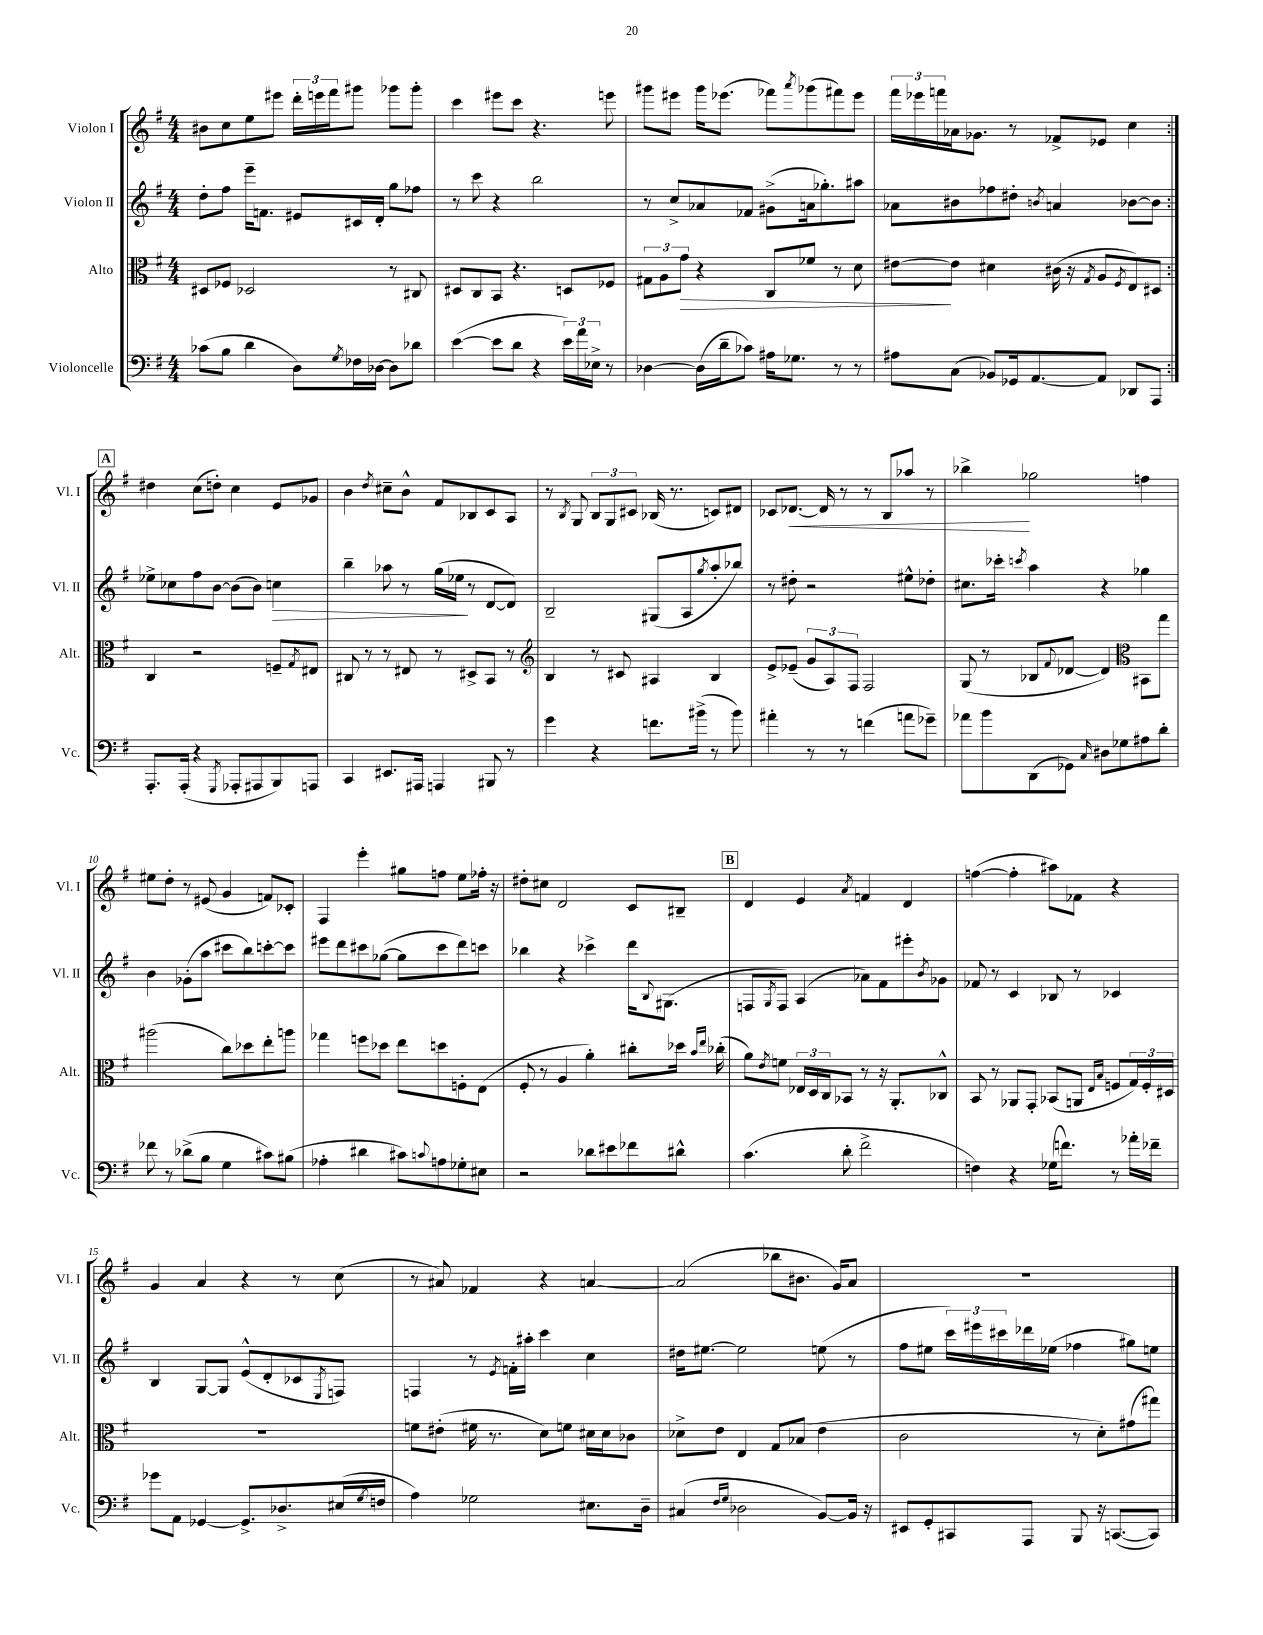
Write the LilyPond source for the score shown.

<<
\new StaffGroup <<
\new Staff = "s0" \with { instrumentName = "Violon I" shortInstrumentName = "Vl. I" } {
    \clef treble \key g \major \numericTimeSignature \time 4/4
    \repeat volta 2 { bis'8 c''8 e''8 eis'''8 \tuplet 3/2 { d'''16-. e'''16 fis'''16 } gis'''8 ges'''8 ges'''8-. |
    c'''4 eis'''8 c'''8 r4. e'''8 |
    gis'''8 eis'''8 gis'''16 ees'''8.( fes'''8) \acciaccatura { a'''8 } ges'''8( fis'''8) ees'''8 |
    \tuplet 3/2 { fis'''16 ees'''16 f'''16 } aes'16 ges'8. r8 fes'8-> ees'8 c''4 | }
    \mark \markup { \box "A" } dis''4 c''8( d''8-.) c''4 e'8 ges'8 |
    b'4 \acciaccatura { d''8 } cis''8-- b'8-^ fis'8 bes8 c'8 a8 |
    r8 \acciaccatura { b8 } g8 \tuplet 3/2 { b8 g8 cis'8 } bes16( r8. c'8) dis'8 |
    ces'8 des'8.~\< des'16 r8 r8 b8 aes''8 r8 |
    bes''4->\! ges''2 f''4 |
    eis''8 d''8-. r8 eis'8( g'4 f'8) ces'8-. |
    fis4 e'''4-. gis''8 f''8 e''8 fes''16-. r16 |
    dis''8-. cis''8 d'2 c'8 bis8-- |
    \mark \markup { \box "B" } d'4 e'4 \acciaccatura { a'8 } f'4 d'4 |
    f''4~( f''4-. ais''8) fes'8 r4 |
    g'4 a'4 r4 r8 c''8( |
    r8 ais'8) fes'4 r4 a'4~ |
    a'2( bes''8 bis'8. g'16) a'8 |
    R1 \bar "|." |
}
\new Staff = "s1" \with { instrumentName = "Violon II" shortInstrumentName = "Vl. II" } {
    \clef treble \key g \major \numericTimeSignature \time 4/4
    \repeat volta 2 { d''8-. fis''8 e'''16-- f'8. eis'8 cis'16 d'16-. g''8 fes''8 |
    r8 c'''8 r4 b''2 |
    r8 c''8-> aes'8 fes'8 gis'8->( a'16 ges''8.-.) ais''8 |
    aes'8 bis'8 fes''8 dis''8-. \acciaccatura { b'8 } a'4 bes'8~ bes'8 | }
    \mark \markup { \box "A" } ees''8-> ces''8 fis''8 b'8~ b'8( b'8) c''4\> |
    b''4-- aes''8 r8 g''16( ees''16\! r8 d'8~ d'8) |
    b2-- gis8( a8 \acciaccatura { g''8 } a''8-. bes''8) |
    r8 dis''8-. r2 eis''8-^ des''8-. |
    cis''8. ces'''16-. \acciaccatura { c'''8 } a''4 r4 ges''4 |
    b'4 ges'8-.( a''8 cis'''8 b''8) c'''8~-. c'''8 |
    eis'''8 d'''8 cis'''8 ges''8~( ges''8 cis'''8 d'''8) c'''8 |
    bes''4 r4 ces'''4-> d'''16 \appoggiatura { b8 } gis8.( |
    \mark \markup { \box "B" } f8 \acciaccatura { g8 } f8) a4( aes'8) fis'8 eis'''8-. \acciaccatura { b'8 } ges'8 |
    fes'8 r8 c'4 bes8 r8 ces'4 |
    b4 g8~ g8 e'8-^( d'8-. ces'8 \acciaccatura { e8 } f8) |
    f4 r8 \acciaccatura { e'8 } f'16-. ais''16-. c'''4 c''4 |
    dis''16 eis''8.~ eis''2 e''8( r8 |
    fis''8 eis''8 \tuplet 3/2 { c'''16) eis'''16 cis'''16 } des'''16 ees''16( fes''4 gis''8) e''8 \bar "|." |
}
\new Staff = "s2" \with { instrumentName = "Alto" shortInstrumentName = "Alt." } {
    \clef alto \key g \major \numericTimeSignature \time 4/4
    \repeat volta 2 { dis8 fes8 des2 r8 cis8 |
    dis8 c8 b,8 r4. d8 fes8 |
    \tuplet 3/2 { gis8 a8 g'8\> } r4 c8 fes'8 r8 d'8 |
    eis'8~\! eis'8 dis'4 cis'16( r16 \acciaccatura { g8 } a8 \acciaccatura { fis8 } e8) dis8 | }
    \mark \markup { \box "A" } c4 r2 f8-- \acciaccatura { g8 } eis8 |
    cis8 r8 r8 eis8 r8 dis8-> b,8 r8 |
    \clef treble b4 r8 cis'8 ais4 b4 |
    e'8-> ees'8--( \tuplet 3/2 { g'8 a8) fis8 } fis2 |
    g8( r8 bes8 \appoggiatura { fis'8 } des'8~ des'4) \clef alto bis,8 g''8 |
    ais''2( c''8) des''8 e''8-. a''8 |
    ges''4 f''8 des''8 e''8 d''8 f8-. e8( |
    fis8-. r8 a4 a'4-.) cis''8-. des''16 \grace { b'16 e''16 } ces''16-.( |
    \mark \markup { \box "B" } a'8) \acciaccatura { e'8 } f'8 \tuplet 3/2 { ees16 d16 c16 } bes,8 r8 r16 a,8.-. ces8-^ |
    b,8 r8 aes,8 g,8-. bes,8( a,8 \grace { e16 b16 } f8 \tuplet 3/2 { g16) f16-. dis16 } |
    R1 |
    f'8 eis'8-.( fis'16 r8. d'8) f'8 dis'16 dis'16 ces'8 |
    des'8-> e'8 e4 g8 bes8( e'4 |
    c'2 r8 d'8-.) gis'8( gis''8) \bar "|." |
}
\new Staff = "s3" \with { instrumentName = "Violoncelle" shortInstrumentName = "Vc." } {
    \clef bass \key g \major \numericTimeSignature \time 4/4
    \repeat volta 2 { ces'8( b8 d'4 d8) \acciaccatura { g8 } fes16 des16~ des8 des'8 |
    e'4~( e'8 d'8 r4 \tuplet 3/2 { e'16) a'16 ees16-> } r8 |
    des4~ des16( d'16-- ces'8) ais16 ges8. r8 r8 |
    ais8 c8( bes,8) ges,16 a,8.~ a,8 des,8 a,,8 | }
    \mark \markup { \box "A" } a,,8.-. a,,16-.( r4 \acciaccatura { g,,8 } aes,,8-. ais,,8 b,,8) a,,8 |
    c,4 eis,8. ais,,16 a,,4 bis,,8 r8 |
    g'4 r4 f'8. bis'16->( r8 bis'8) |
    ais'4-. r8 r8 f'4( a'8 ges'8--) |
    aes'8 b'8 d,8( ges,8) \grace { c16 } dis8 ges8 ais8 d'8-. |
    fes'8 r8 des'8->( b8 g4 cis'8) bis8( |
    aes4-. dis'4 cis'8) \appoggiatura { c'8 } a8 ges8-. eis8 |
    r2 des'8 eis'8 fes'8 dis'8-^ |
    \mark \markup { \box "B" } c'4.( d'8-. fis'2-> |
    f4) r4 ges16( f'8.) r8 aes'16-. fes'16-- |
    ges'8 a,8 ges,4~ ges,8.-> des8.-> eis16( \acciaccatura { g8 } f16 |
    a4) ges2 eis8. d16-- |
    cis4( \grace { fis16 g16 } des2 b,8~) b,16 r16 |
    eis,8 g,8-. cis,8 a,,8 b,,8 r16 c,8.~( c,8) \bar "|." |
}
>>
>>
